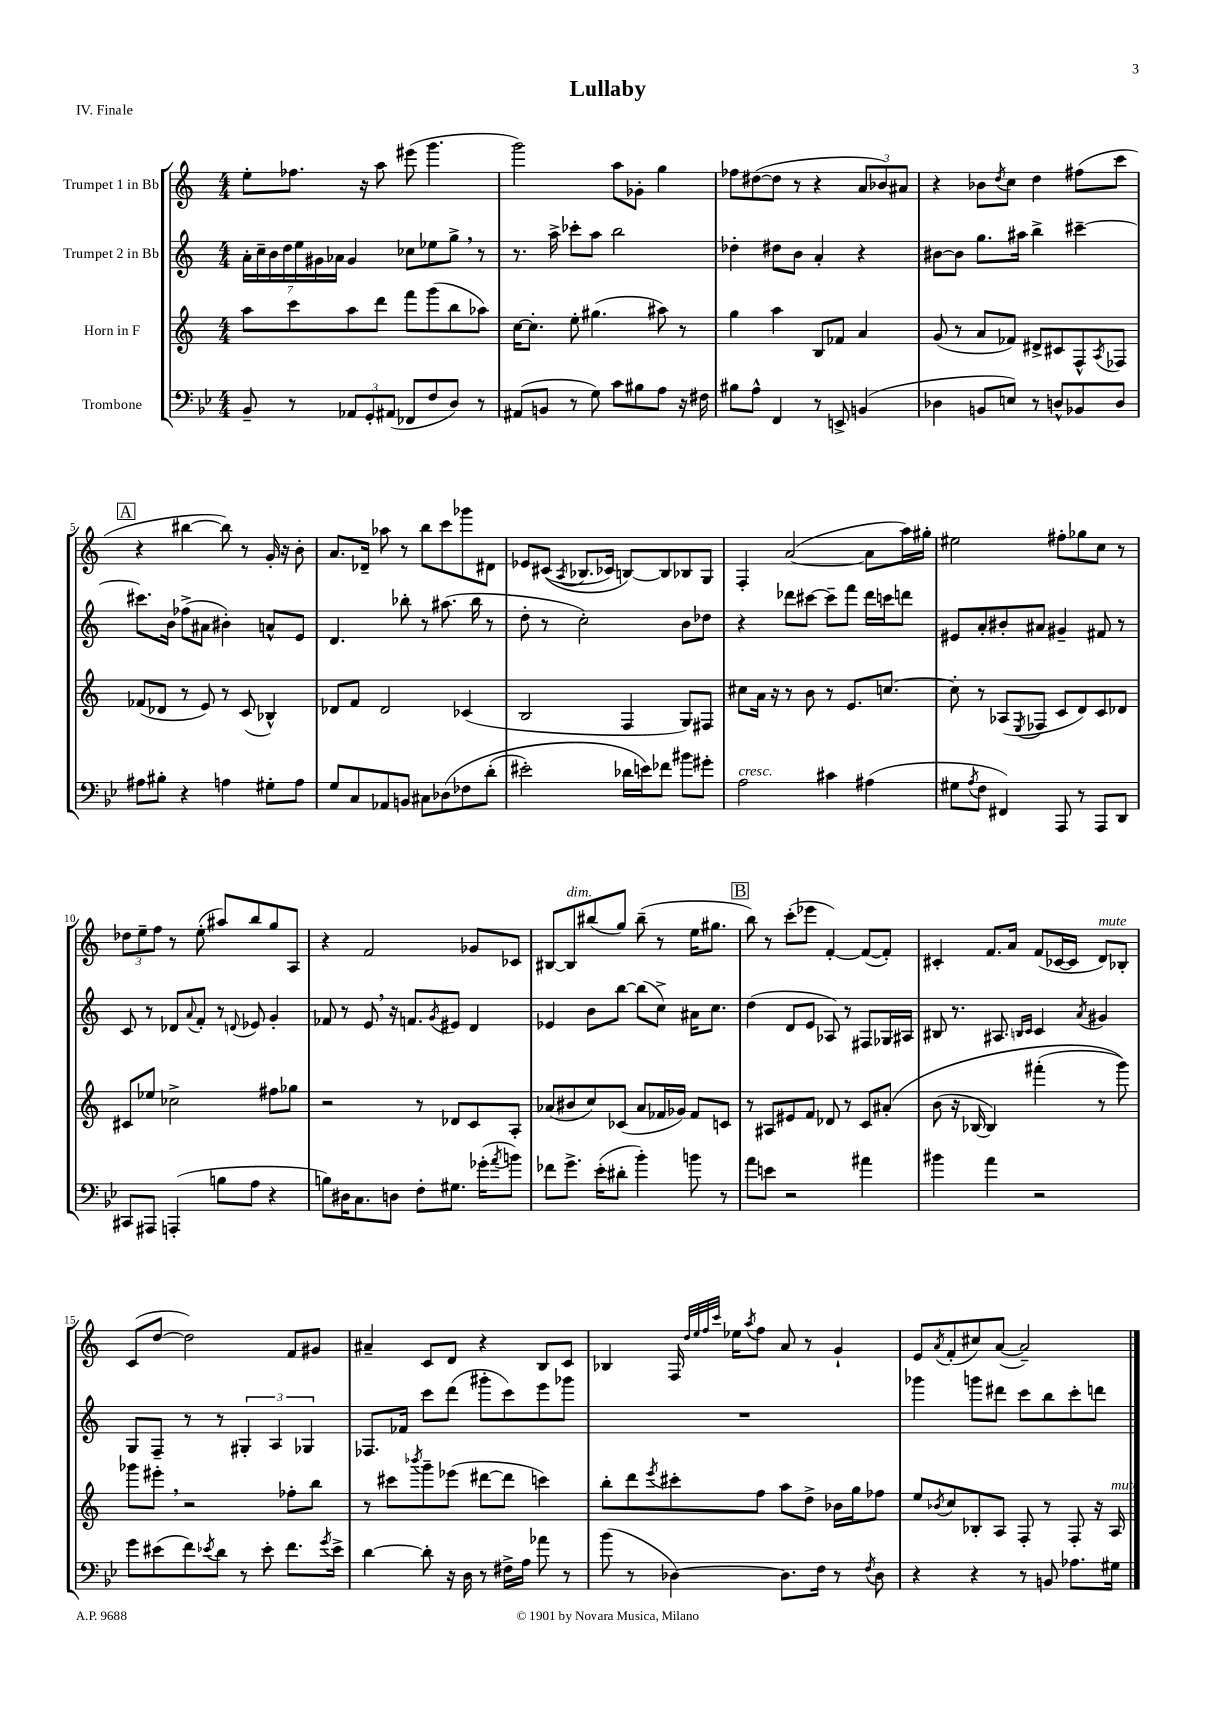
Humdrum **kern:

**kern	**kern	**kern	**kern
*part4	*part3	*part2	*part1
*staff4	*staff3	*staff2	*staff1
*I"Trombone	*I"Horn in F	*I"Trumpet 2 in Bb	*I"Trumpet 1 in Bb
*clefF4	*clefG2	*clefG2	*clefG2
*k[b-e-]	*k[]	*k[]	*k[]
*M4/4	*M4/4	*M4/4	*M4/4
=1	=1	=1	=1
8BB-~/	8aa\L	28a'\LL	8ee'\L
.	.	28cc~\	.
.	.	28b\	.
.	.	28dd\	.
8r	8ccc\	.	8.ff-X\J
.	.	28ee\	.
.	.	28g#X\	.
.	.	28a-X\JJ	.
12AA-X/L	8aa\	4g#/	.
.	.	.	16r
12GG'/	.	.	.
.	8ddd\J	.	8aa\
(12AA#X/J	.	.	.
8FF-X/L	8fff\L	8cc-X\L	(8eee#X\
8F/	(8ggg\	8ee-X\	4.ggg\
8D/J)	8bb\	8gg^,\J	.
8r	8aa-X\J)	8r	.
=2	=2	=2	=2
(8AA#X/L	[16cc\KL	8.r	2ggg\)
.	8.cc'\J]	.	.
8BBn/J	.	.	.
.	.	16aa^\	.
8r	8ee'\	8ccc-X'\L	.
8G\)	(4.gg#X\	8aa\J	.
8c\L	.	2bb\	8aa\L
8B#X\	.	.	8g-X'\J
8A\J	8aa#X\)	.	4gg\
16r	8r	.	.
16F#X\	.	.	.
=3	=3	=3	=3
8B#X\L	4gg\	4dd-X'\	8ff-X\L
8A^^\J	.	.	([8dd#X\
4FF/	4aa\	8dd#X\L	8dd#\J]
.	.	8b\J	8r
8r	8B/L	4a'/	4r
8EEn^/	8f-X/J	.	.
(4BBn/	4a/	4r	12a/L
.	.	.	12b-X/)
.	.	.	12a#X/J
=4	=4	=4	=4
4D-X\	(8g/	[8b#X\L	4r
.	8r	8b#\J]	.
8BBn/L	8a/L	8.gg\L	8b-X\L
.	.	.	8qdd/
8En/J)	8f-X/J)	.	8cc\J
.	.	16aa#X\Jk	.
8r	8d#X^/L	4bb^\	4dd\
8Dn^^/L	8c#X/	.	.
8BB-X/	8F^^/	[4ccc#X~\	(8ff#X\L
.	8qA/	.	.
8D/J	8F-X/J	.	8ccc\J
!!LO:LB:g=z
!!LO:REH:place=s1:t=A
=5	=5	=5	=5
8A#X\L	(8f-X/L	8.ccc#X\L]	4r
8B#X'\J	8d-X/J	.	.
.	.	16b\Jk	.
4r	8r	(8ff-X^\L	[4bb#X\
.	8e/)	8a#X\J	.
4An\	8r	4b#X'\)	8bb#\])
.	(8c/	.	8r
8G#X'\L	4B-X^^/)	8an^^/L	16g'/
.	.	.	16r
8A\J	.	8e/J	8b'\
=6	=6	=6	=6
8G/L	8d-X/L	4.d/	8.a/L
8C/	8f/J	.	.
.	.	.	16d-X~/Jk
8AA-X/	2d-/	.	8aa-X\
8BBn/J	.	8bb-X'\	8r
8C#X\L	.	8r	8bb\L
(8D-X\	.	(8.aa#X\	8ccc\
8F-X\	(4c-X/	.	8ggg-X\
.	.	16bb-\	.
(8d'\J	.	8r	8d#X\J
=7	=7	=7	=7
2e#X'\)	2B/	8dd'\	8e-X/L
.	.	8r	((8c#X/J
.	.	.	8qA/
.	.	2cc'\)	8.B-X/L
.	.	.	16c-X/Jk)
16d-X\LL	4F/	.	[8Bn/L)
16en\J)	.	.	.
8f-X\J	.	.	8B/]
8b#X\L	8G/L)	8b\L	8B-X/
8g#X'\J	8F#X/J	8dd-X\J	8G/J
=8	=8	=8	=8
!LO:TX:a:i:t=cresc.	!	!	!
2A\	8cc#X\L	4r	4F'/
.	16a\Jk	.	.
.	16r	.	.
.	8r	8ddd-X\L	([2a/
.	8b\	[8ccc#X\J	.
4c#X\	8r	8ccc#~\L]	.
.	8.e/L	8fff\J	.
(4A#X\	.	16ddd-\LL	8a\L]
.	[8.ccn/J	16cccn\J	.
.	.	8dddn\J	16aa\L)
.	.	.	16gg#X'\JJ
=9	=9	=9	=9
8G#X\L	8cc'\]	8e#X/L	2ee#X\
8qA/	.	.	.
8F\J	8r	8a'/	.
4FF#X/)	(8A-X/L	8b#X'/	.
.	8qE/	.	.
.	8F-X/J	8a#X/J	.
8AAA/	8c/L	4g#X~/	8ff#X'\L
8r	8d/)	.	8gg-X\
8AAA/L	8c/	8f#X/	8cc\J
8DD/J	8d-X/J	8r	8r
!!LO:LB:g=z
=10	=10	=10	=10
8CC#X/L	8c#X/L	8c/	12dd-X\L
.	.	.	12ee~\
8AAA#X/J	8ee-X/J	8r	.
.	.	.	12ff\J
(4AAAn'/	2cc-X^\	8d-X/L	8r
.	.	8qqa/	.
.	.	8f'/J	(8ee'\
8Bn\L	.	8r	8aa#X/L)
.	.	8qqdn/	.
8A\J	.	8e-X/	8bb/
4r	8ff#X\L	4g'/	8gg/
.	8gg-X\J	.	8A/J
=11	=11	=11	=11
8Bn\L)	2r	8f-X/	4r
16D#X\K	.	8r	.
8.C\	.	.	.
.	.	8e,/	2f/
8Dn\J	.	16r	.
.	.	8.fn/L	.
8F'\L	8r	.	.
.	.	8qg/	.
8.G#X\J	8d-X/L	8e#X/J	.
.	8c/	4d/	8g-X/L
(16g-X'\KL	.	.	.
8qa/	.	.	.
8bn\J)	8A'/J	.	8c-X/J
=12	=12	=12	=12
8f-X\L	(8a-X/L	4e-X/	[8B#X/L
!	!	!	!LO:TX:a:i:t=dim.
8.g^\J	8b#X/	.	8B#/]
.	8cc/)	8b\L	(8bb#X/
(16e-'\KL	.	.	.
8d#X'\J	(8c-X/J	[8bb\J	8gg/J)
4b-'\)	8a-/L	(8bb\L]	(8bb#~\
.	16f-X/L	8cc^\J)	8r
.	16g-X/JJ)	.	.
8bn\	8f-/L	16a#X\KL	16ee\KL
.	.	8.cc\J	8.gg#X\J
8r	8cn/J	.	.
!!LO:REH:place=s1:t=B
=13	=13	=13	=13
8a\L	8r	(4dd\	8bb\)
8en\J	8A#X/L	.	8r
2r	8e#X/	8d/L	(8ccc'\L
.	8f/J	8e/J	8eee-X\J
.	8d-X/	8A-X/)	[4f'/)
.	8r	8r	.
4a#X\	8c/L	8F#X/L	(8f/L_
.	(8a#X'/J	16G-X/L	8f'/J])
.	.	16A#X/JJ	.
=14	=14	=14	=14
4b#X\	(8b\	8B#X/	4c#X'/
.	16r	8.r	.
.	[16B-X/	.	.
4a\	4B-/])	.	8.f/L
.	.	8.A#X/	.
.	.	.	16a/Jk
.	.	16qqBn/LL	.
.	.	16qqc/JJ	.
2r	(4fff#X'\	4c/	(8f/L
.	.	.	[16c-X/L
.	.	.	16c-/JJ]
.	.	8qa/	.
!	!	!	!LO:TX:a:i:t=mute
.	8r	4g#X/	8d/L)
.	8ggg\))	.	8B-X'/J
!!LO:LB:g=z
=15	=15	=15	=15
8g\L	8ggg-X\L	8G/L	(8c/L
(8e#X\	8eee#X',\J	8F~/J	[8dd/J
8f\)	2r	8r	2dd\])
8qe-X/	.	.	.
8d\J	.	8r	.
8r	.	6G#X'/	.
8e-'\	.	.	.
.	.	6A/	.
8.f\L	8ff-X'\L	.	8f/L
.	.	6G-X/	.
.	8bb\J	.	8g#X/J
8qg/	.	.	.
16e-^\Jk	.	.	.
=16	=16	=16	=16
[4d\	8r	8.F-X/L	4a#X~/
.	8ccc#X\L	.	.
.	.	16f-X/Jk	.
.	8qbbb-X/	.	.
8d'\]	8ggg~\	8ccc\L	8c/L
16r	(8eee-X\J	(8ddd\J	8d/J
16D\	.	.	.
8r	[8ddd#X\L	8ggg#X'\L	4r
16F#X^\LL	8ddd#\J]	8ccc\)	.
16A\JJ	.	.	.
8a-X\	4cccn\)	8eee\	8B/L
8r	.	8ggg-X\J	8c/J
=17	=17	=17	=17
(8b-\	8bb'\L	1r	4B-X/
8r	8ddd\	.	.
.	8qeee/	.	.
[4D-X\)	8ccc#X'\	.	16F/
.	.	.	32qqdd/LLL
.	.	.	32qqee/
.	.	.	32qqff/
.	.	.	32qqccc/JJJ
.	.	.	16ee-X\KL
.	.	.	8qaa/
.	8ff\J	.	8ff\J
8.D-\L]	8aa\L	.	8a/
.	8dd^\J	.	8r
16F\Jk	.	.	.
8r	16b-X\LL	.	4g`/
.	16gg\J	.	.
8qF/	.	.	.
8D-\	8ff-X\J	.	.
=18	=18	=18	=18
4r	8ee/L	4ggg-X\	8e/L
.	8qb-X/	.	8qa/
.	8cc/	.	(8f'/
4r	8B-X'/	8gggn\L	8cc#X/)
.	8A/J	8ddd#X\J	([8a/J
8r	8F'/	8ccc\L	2a~/])
8BBn/	8r	8bb\	.
8.A-X\L	8F'/	8ccc'\	.
.	16r	8dddn\J	.
!	!LO:TX:a:i:t=mute	!	!
16G#X\Jk	16A/	.	.
==	==	==	==
*-	*-	*-	*-
